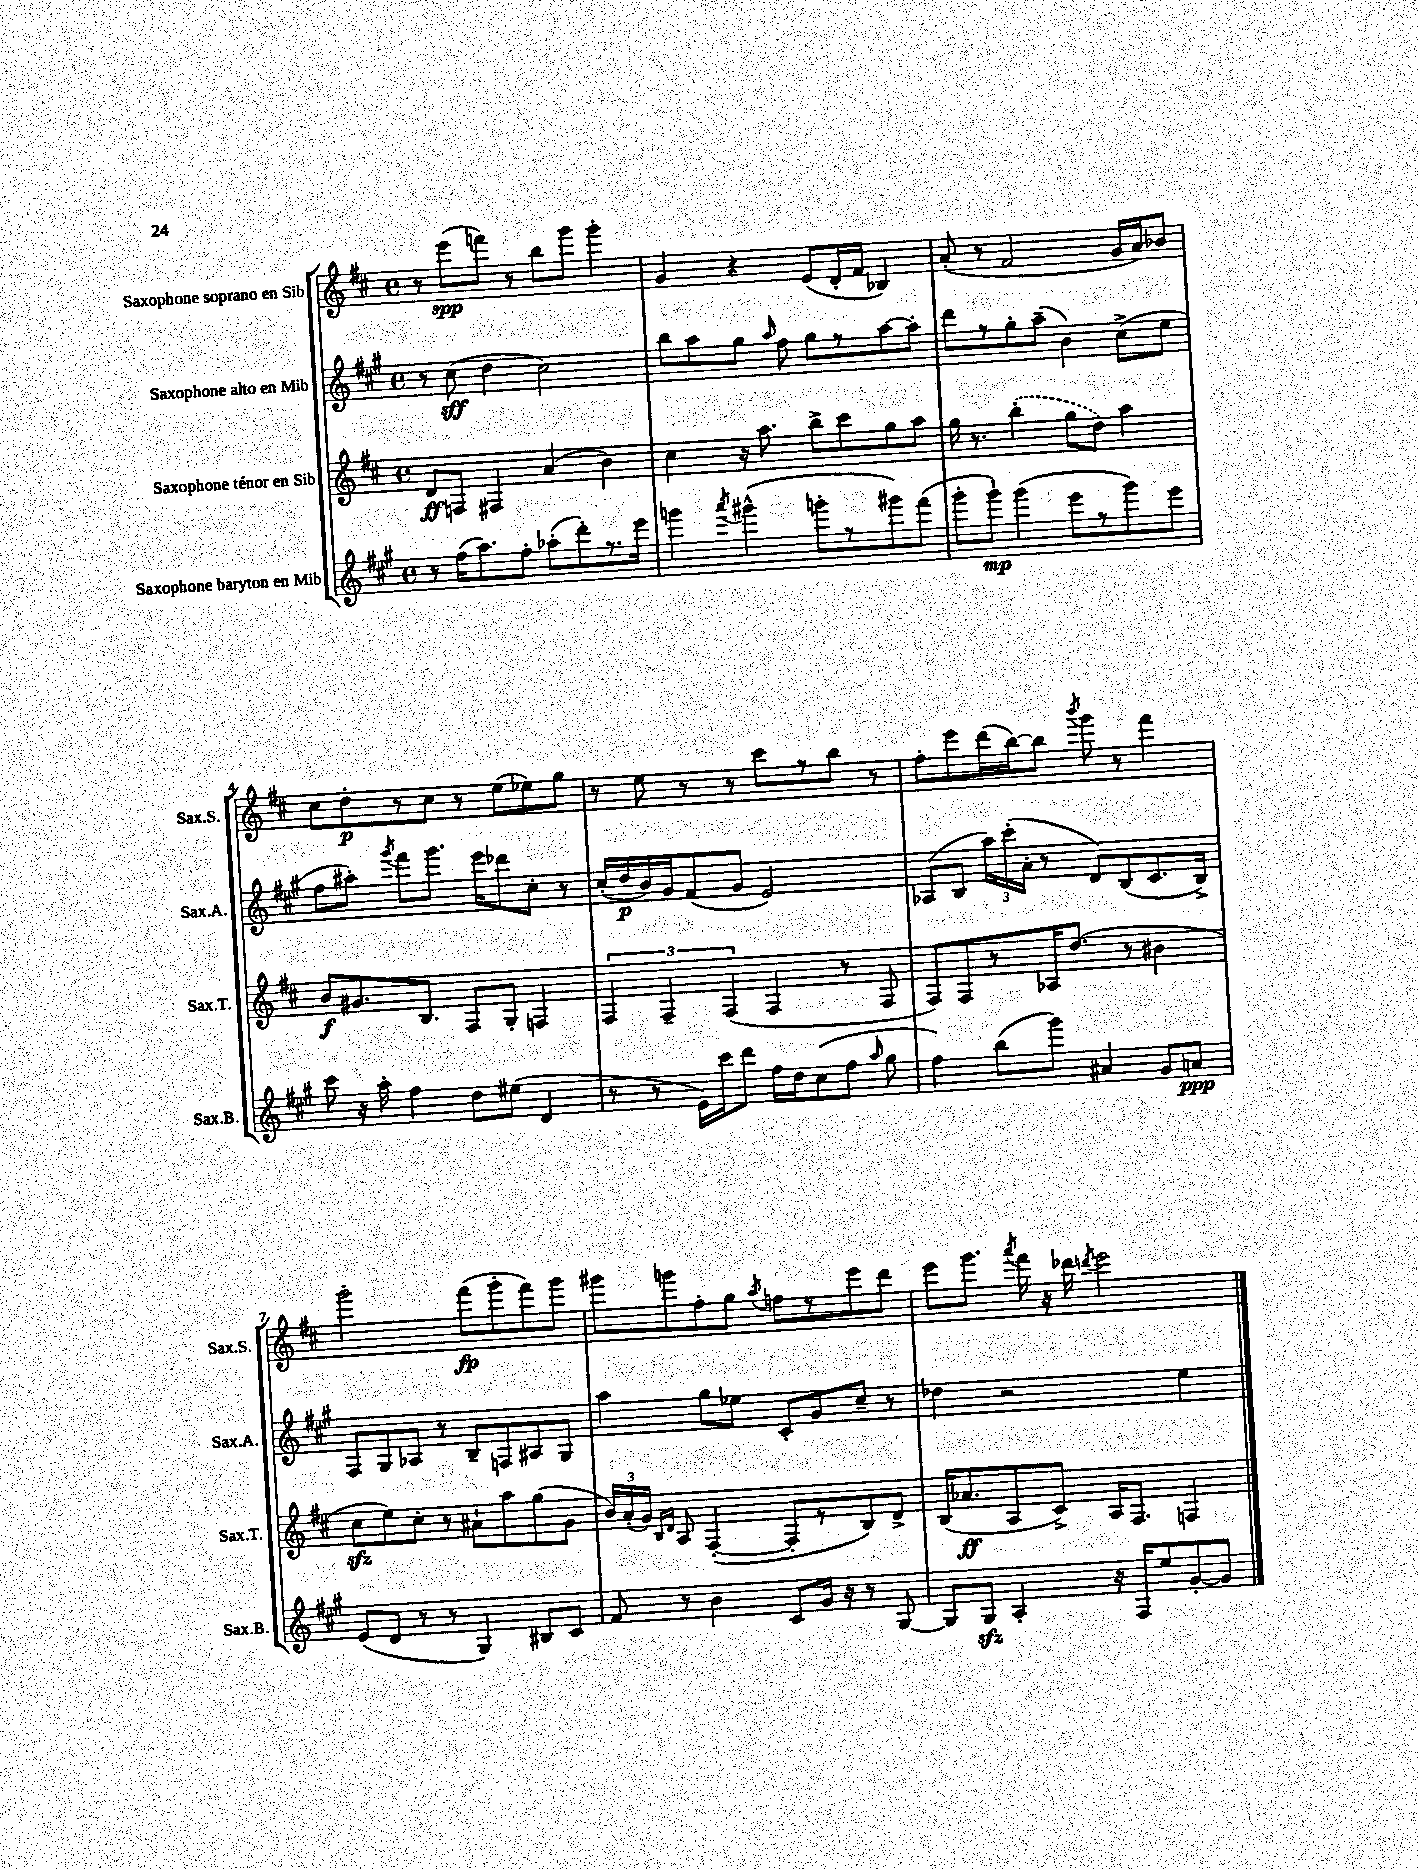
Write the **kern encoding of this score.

**kern	**dynam	**kern	**dynam	**kern	**dynam	**kern	**dynam
*part4	*part4	*part3	*part3	*part2	*part2	*part1	*part1
*staff4	*staff4	*staff3	*staff3	*staff2	*staff2	*staff1	*staff1
*I"Saxophone baryton en Mib	*	*I"Saxophone ténor en Sib	*	*I"Saxophone alto en Mib	*	*I"Saxophone soprano en Sib	*
*I'Sax.B.	*	*I'Sax.T.	*	*I'Sax.A.	*	*I'Sax.S.	*
*clefG2	*	*clefG2	*	*clefG2	*	*clefG2	*
*k[f#c#g#]	*	*k[f#c#]	*	*k[f#c#g#]	*	*k[f#c#]	*
*M4/4	*	*M4/4	*	*M4/4	*	*M4/4	*
*met(c)	*	*met(c)	*	*met(c)	*	*met(c)	*
=1	=1	=1	=1	=1	=1	=1	=1
8r	.	8d/L	ff	8r	.	8r	.
(16ff#\KL	.	8Fn/J	.	(8cc#\	sff	(8eee\L	spp
8.aa\)	.	.	.	.	.	.	.
.	.	4F#X/	.	4dd\	.	8fffn\J)	.
8ff#'\J	.	.	.	.	.	8r	.
(8aa-X'\L	.	(4a/	.	2cc#\)	.	8bb\L	.
8ddd'\)	.	.	.	.	.	8ggg\J	.
8.r	.	4b\)	.	.	.	4ggg'\	.
16eee\Jk	.	.	.	.	.	.	.
=2	=2	=2	=2	=2	=2	=2	=2
4gggn\	.	4cc#\	.	8bb\L	.	4g/	.
.	.	.	.	8aa\	.	.	.
8qaaa/	.	.	.	.	.	.	.
(4ggg#X^^\	.	16r	.	8gg#\J	.	4r	.
.	.	8.aa\	.	.	.	.	.
.	.	.	.	16qqaa/	.	.	.
.	.	.	.	8ff#\	.	.	.
8gggn'\L	.	8bb^\L	.	8gg#\L	.	(8e/L	.
8r	.	8ccc#\	.	8r	.	16d'/L	.
.	.	.	.	.	.	16f#/JJ	.
8ggg#X\)	.	8gg\	.	[8aa\	.	4B-X/)	.
(8fff#\J	.	8aa\J	.	8aa'\J]	.	.	.
=3	=3	=3	=3	=3	=3	=3	=3
8ggg#'\L	.	16gg\	.	8ddd\L	.	(8a'/	.
.	.	8.r	.	.	.	.	.
8ggg#`\J)	mp	.	.	8r	.	8r	.
(4ggg#\	.	(4bb'\	.	8gg#'\	.	2f#/	.
.	.	.	.	(8aa~\J	.	.	.
8eee\L	.	8gg\L	.	4b\)	.	.	.
8r	.	8dd\J)	.	.	.	.	.
8ggg#\)	.	4aa\	.	(8cc#^\L	.	16g/LL	.
.	.	.	.	.	.	16a/J)	.
8eee\J	.	.	.	8ee\J	.	8b-X/J	.
!!LO:LB:g=z
=4	=4	=4	=4	=4	=4	=4	=4
8ccc#\	.	8b/L	f	8ff#\L	.	8cc#\L	.
16r	.	8.g#X/	.	8aa#X'\J)	.	8dd'\	p
16aa'\	.	.	.	.	.	.	.
.	.	.	.	8qggg#/	.	.	.
4ff#\	.	.	.	8fff#\L	.	8r	.
.	.	8.B/J	.	.	.	.	.
.	.	.	.	8.ggg#\J	.	8cc#\J	.
8dd\L	.	8F#/L	.	.	.	8r	.
.	.	.	.	16eee\KL	.	.	.
(8ee#X\J	.	8G'/J	.	8ddd-X\	.	(8ee\L	.
4d/	.	4Fn/	.	8cc#'\J	.	8ee-X\)	.
.	.	.	.	8r	.	8gg\J	.
=5	=5	=5	=5	=5	=5	=5	=5
8r	.	6F#/	.	(16cc#'/LL	.	8r	.
.	.	.	.	16dd/	p	.	.
8r	.	.	.	16b/)	.	8ee\	.
.	.	6F#~/	.	.	.	.	.
.	.	.	.	16g#/J	.	.	.
16e\LL)	.	.	.	(8f#/	.	8r	.
16ccc#\J	.	.	.	.	.	.	.
.	.	(6F#/	.	.	.	.	.
8ddd\J	.	.	.	8g#/J	.	8r	.
16ff#\LL	.	4F#/	.	2e/)	.	8ccc#\L	.
16dd\J	.	.	.	.	.	.	.
(8cc#\	.	.	.	.	.	8r	.
8ff#\J	.	8r	.	.	.	8bb\J	.
16qqaa/	.	.	.	.	.	.	.
8gg#\	.	8F#/	.	.	.	8r	.
=6	=6	=6	=6	=6	=6	=6	=6
4ff#\)	.	8F#/L)	.	(8A-X/L	.	8ff#'\L	.
.	.	8F#/	.	8B/J	.	8eee\	.
(8bb\L	.	8r	.	24aa\LL)	.	(16ddd\L	.
.	.	.	.	(24ccc#'\	.	.	.
.	.	.	.	.	.	[16bb\J)	.
.	.	.	.	24a'\JJ	.	.	.
8ggg#\J)	.	16A-X/K	.	8r	.	8bb\J]	.
.	.	(8.dd/J	.	.	.	.	.
.	.	.	.	.	.	8qbbb/	.
4a#X/	.	.	.	8d/L)	.	8ggg\	.
.	.	8r	.	(8B/	.	8r	.
8g#/L	.	4b#X\	.	8.c#/	.	4fff#\	.
8an/J	ppp	.	.	.	.	.	.
.	.	.	.	16B^/Jk)	.	.	.
!!LO:LB:g=z
=7	=7	=7	=7	=7	=7	=7	=7
(8e/L	.	8cc#zz\L	.	8F#/L	.	2ggg'\	.
8d/J	.	8ee\)	.	8G#/	.	.	.
8r	.	8cc#'\J	.	8A-X/J	.	.	.
8r	.	8r	.	8r	.	.	.
4G#/)	.	8a#X`\L	.	8B~/L	.	(8fff#\L	fp
.	.	8aa\	.	8Fn/	.	8ggg'\	.
8B#X/L	.	(8gg\	.	8A#X/	.	8fff#\)	.
8c#/J	.	8g\J	.	8G#/J	.	8ggg\J	.
=8	=8	=8	=8	=8	=8	=8	=8
8f#/	.	24b/LL)	.	4aa\	.	8ggg#X\L	.
.	.	(24a'/	.	.	.	.	.
.	.	24g/JJ)	.	.	.	.	.
.	.	16qqB/LL	.	.	.	.	.
.	.	16qqd/JJ	.	.	.	.	.
8r	.	8A/	.	.	.	8gggn\	.
4b\	.	([4F#'/	.	8gg#\L	.	8ff#'\	.
.	.	.	.	8ee-X\J	.	8gg\J	.
.	.	.	.	.	.	8qaa/	.
8c#/L	.	8F#'/L]	.	8c#'/L	.	8ffn\L	.
16g#/Jk	.	8r	.	8g#/	.	8r	.
16r	.	.	.	.	.	.	.
8r	.	8B/)	.	8cc#~/J	.	8eee\	.
[8G#/	.	8d^/J	.	8r	.	8ddd\J	.
=9	=9	=9	=9	=9	=9	=9	=9
8G#/L]	.	(16B/KL	.	4dd-X\	.	8eee\L	.
.	.	8.a-X/	ff	.	.	.	.
8G#zz/J	.	.	.	.	.	8.ggg\J	.
4A'/	.	8A/	.	2r	.	.	.
.	.	.	.	.	.	8qaaa/	.
.	.	.	.	.	.	16fff#\	.
.	.	8c#^/J)	.	.	.	16r	.
.	.	.	.	.	.	16ddd-X\	.
.	.	.	.	.	.	8qdddn/	.
16r	.	16A/KL	.	.	.	2eee\	.
16F#/KL	.	8.F#/J	.	.	.	.	.
8ee/	.	.	.	.	.	.	.
[8g#'/	.	4Fn/	.	4ee\	.	.	.
8g#/J]	.	.	.	.	.	.	.
==	==	==	==	==	==	==	==
*-	*-	*-	*-	*-	*-	*-	*-
